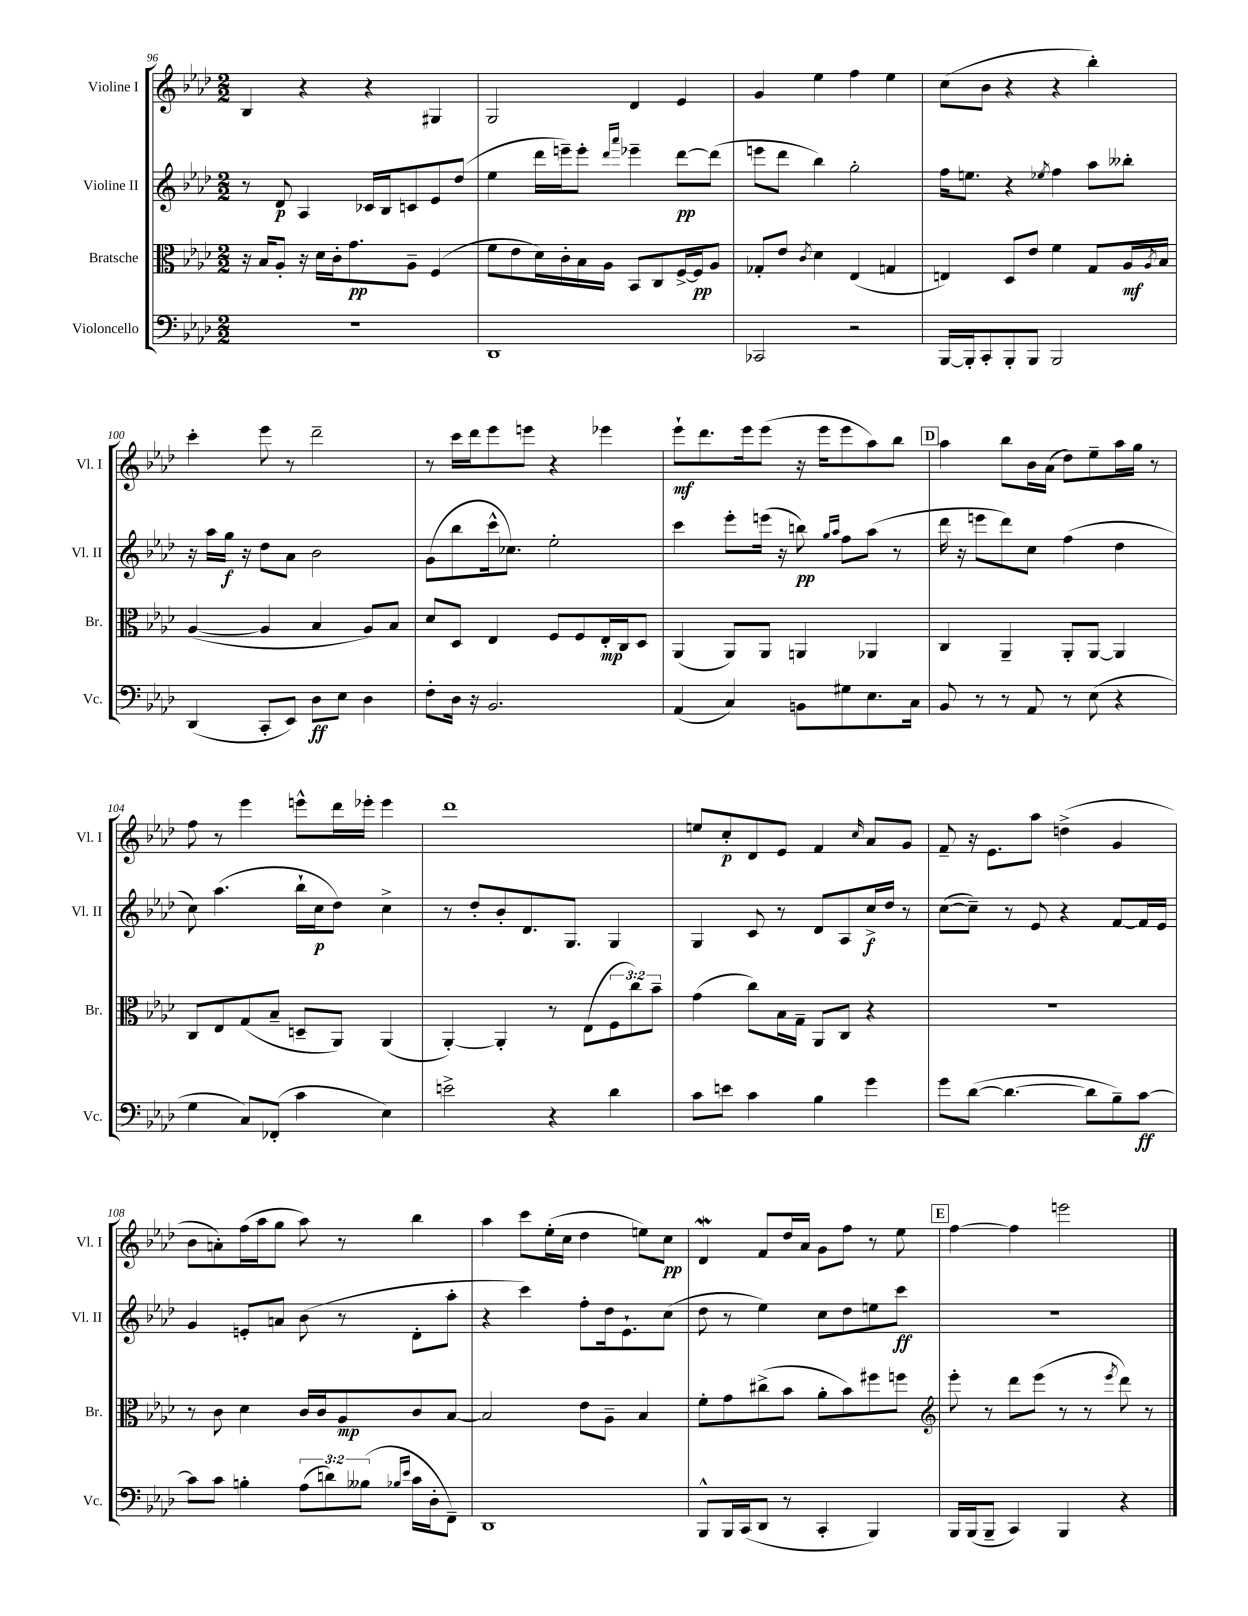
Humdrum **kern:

**kern	**kern	**kern	**kern
*staff4	*staff3	*staff2	*staff1
*clefF4	*clefC3	*clefG2	*clefG2
*k[b-e-a-d-]	*k[b-e-a-d-]	*k[b-e-a-d-]	*k[b-e-a-d-]
*M2/2	*M2/2	*M2/2	*M2/2
1r	16r	8r	4B-/
.	16B-/LK	.	.
.	8A-'/J	8d-/	.
.	16r	4A-/	4r
.	16d-\LL	.	.
.	16c'\J	.	.
.	8.g\	.	.
.	.	16c-/LL	4r
.	.	16B-/J	.
.	8A-~\J	8c/	.
.	(4F/	8e-/	4G#/
.	.	(8dd-/J	.
=	=	=	=
1DD-	8f\L	4ee-\	2G/
.	8e-\	.	.
.	16d-\L)	16ddd-\LL	.
.	16c'\	16eee~\J)	.
.	16B-\	8eee'\J	.
.	16A-\JJ	.	.
.	.	16qqddd-/LL	.
.	.	16qqaaa-/JJ	.
.	8BB-/L	4eee-~\	4d-/
.	8C/	.	.
.	[16F^/L	[8ddd-\L	4e-/
.	16F/]J	.	.
.	8A-/J	(8ddd-\]J	.
=	=	=	=
2CC-/	8G-'/L	8eee\L	4g/
.	8e-/J	8ddd-\J	.
.	8qc/	.	.
.	4d-\	4bb-\)	4ee-\
2r	(4E-/	2gg'\	4ff\
.	4G/	.	4ee-\
=	=	=	=
[16BBB-/LL	4E/)	16ff\LK	(8cc\L
16BBB-'/]J	.	8.ee\J	.
8CC'/	.	.	8b-\J
8BBB-'/	8D-/L	4r	4r
8BBB-/J	8e-/J	.	.
.	.	8qee-/	.
2BBB-/	4f\	4ff\	4r
.	8G/L	8aa-\L	4bb-'\)
.	16A-/L	8bb--'\J	.
.	8qA-/	.	.
.	16B-/JJ	.	.
=	=	=	=
(4DD-/	([4A-/	16r	4ccc'\
.	.	16aa-\LL	.
.	.	16gg\JJ	.
.	.	16r	.
8CC'/L	4A-/]	8dd-\L	8eee-\
8EE-/J)	.	8a-\J	8r
8D-\L	4B-/	2b-\	2ddd-~\
8E-\J	.	.	.
4D-\	8A-/L)	.	.
.	8B-/J	.	.
=	=	=	=
8F'\L	8d-/L	(8g\L	8r
16D-\Jk	8D-/J	8bb-\	16ccc\LL
16r	.	.	16ddd-\J
2.BB-/	4E-/	16ccc^^\k	8eee-\
.	.	8.cc-\J)	.
.	.	.	8eee\J
.	8F/L	2ee-'\	4r
.	8F/	.	.
.	16E-'/L	.	4eee-\
.	16C/J	.	.
.	8D-/J	.	.
=	=	=	=
(4AA-/	(4AA-/	4ccc\	8eee-`\L
.	.	.	8.ddd-\
4C/)	8AA-/L)	8eee-'\L	.
.	.	.	16eee-\k
.	8AA-/J	(16eee\Jk	(8eee-\J
.	.	16r	.
8BB\L	4AA/	8bb\)	16r
.	.	.	16eee-\LK
.	.	16qqgg/LL	.
.	.	16qqaa-/JJ	.
8G#\	.	8ff\L	8eee-\
8.E-\	4AA-/	(8aa-\J	8aa-\)
.	.	8r	8bb-\J
16C\Jk	.	.	.
=	=	=	=
8BB-/	4C/	16ddd-\	4aa-\
.	.	16r	.
8r	.	8eee\L	.
8r	4AA-~/	8ddd-\)	8bb-\L
8AA-/	.	8cc\J	16b-\L
.	.	.	(16a-\JJ
8r	8AA-'/L	(4ff\	8dd-\L)
(8E-\	[8AA-/J	.	8ee-~\
4r	4AA-/]	4dd-\	16aa-\L
.	.	.	16gg\JJ
.	.	.	8r
=	=	=	=
4G\	8C/L	8cc\)	8ff\
.	8E-/	(4.aa-\	8r
8C/L)	(8G/	.	4eee-\
(8FF-'/J	8B-~/J	.	.
4c\	8D~/L	16bb-`\LL	8eee^^\L
.	.	16cc\J	.
.	8AA-/J)	8dd-\J)	16ddd-\L
.	.	.	16eee-'\JJ
4E-\)	(4AA-/	4cc^\	4eee-\
=	=	=	=
2e^\	[4AA-'/)	8r	1ddd-
.	.	8dd-'/L	.
.	4AA-'/]	8b-'/	.
.	.	8.d-/	.
4r	8r	.	.
.	.	8.G/J	.
.	(8E-\L	.	.
4d-\	12F\	4G/	.
.	12cc\)	.	.
.	12b-~\J	.	.
=	=	=	=
8c\L	(4g\	4G/	8ee/L
8e\J	.	.	8cc'/
4c\	8cc\L)	8c/	8d-/
.	16B-\L	8r	8e-/J
.	16G~\JJ	.	.
4B-\	8AA-/L	8d-/L	4f/
.	8C/J	8A-/	.
.	.	.	16qqcc/
4g\	4r	16cc^/L	8a-/L
.	.	16dd-/JJ	.
.	.	8r	8g/J
=	=	=	=
8g\L	1r	([8cc\L	8f~/
([8d-\J	.	8cc~\]J)	16r
.	.	.	8.e-\L
4.d-\_	.	8r	.
.	.	8e-/	8aa-\J
.	.	4r	(4dd^\
8d-\]L	.	.	.
8B-~\)	.	[8f/L	4g/
[8c\J	.	16f/]L	.
.	.	16e-/JJ	.
=	=	=	=
8c\]L	8r	4g/	8b-\L
8c\J	8c\	.	8a'\)
4B'\	4d-\	8e'/L	(16ff\L
.	.	.	16aa-\J
.	.	8a/J	8gg\J
(12A-\L	16c/LL	(8b-\	8aa-\)
.	16c/J	.	.
12d\)	.	.	.
.	8A-/	8r	8r
(12B--\J	.	.	.
16qqB-/LL	.	.	.
16qqe-/JJ	.	.	.
16c\LL	8c/	8d-'\L	4bb-\
16D-'\J	.	.	.
8FF~\J)	[8B-/J	8aa-'\J	.
=	=	=	=
1DD-	2B-/]	4r	4aa-\
.	.	4ccc\)	8ccc\L
.	.	.	(16ee-'\L
.	.	.	16cc\JJ
.	8e-\L	8ff'\L	4dd-\
.	8A-~\J	16dd-\k	.
.	.	8.e-`\	.
.	4B-/	.	8ee\L)
.	.	(8cc\J	8cc\J
=	=	=	=
8BBB-^^/L	8f'\L	8dd-\	4d-/
16BBB-/L	8g\	8r	.
(16CC/J	.	.	.
8DD-/J	(8cc#^\	4ee-\)	8f/L
8r	8b-\J	.	16dd-/L
.	.	.	16a-/JJ
4CC'/	8a-'\L	8cc\L	8g\L
.	8b-\)	8dd-\	8ff\J
4BBB-/)	8ff#\	8ee\	8r
.	8ff\J	8ccc\J	8ee-\
=	=	=	=
*	*clefG2	*	*
16BBB-/LL	8eee-'\	1r	[4ff\
(16BBB-/J	.	.	.
8BBB-~/J	8r	.	.
4CC/)	8ddd-\L	.	4ff\]
.	(8eee-\J	.	.
4BBB-/	8r	.	2eee\
.	8r	.	.
.	8qeee-/	.	.
4r	8ddd-\)	.	.
.	8r	.	.
==	==	==	==
*-	*-	*-	*-
